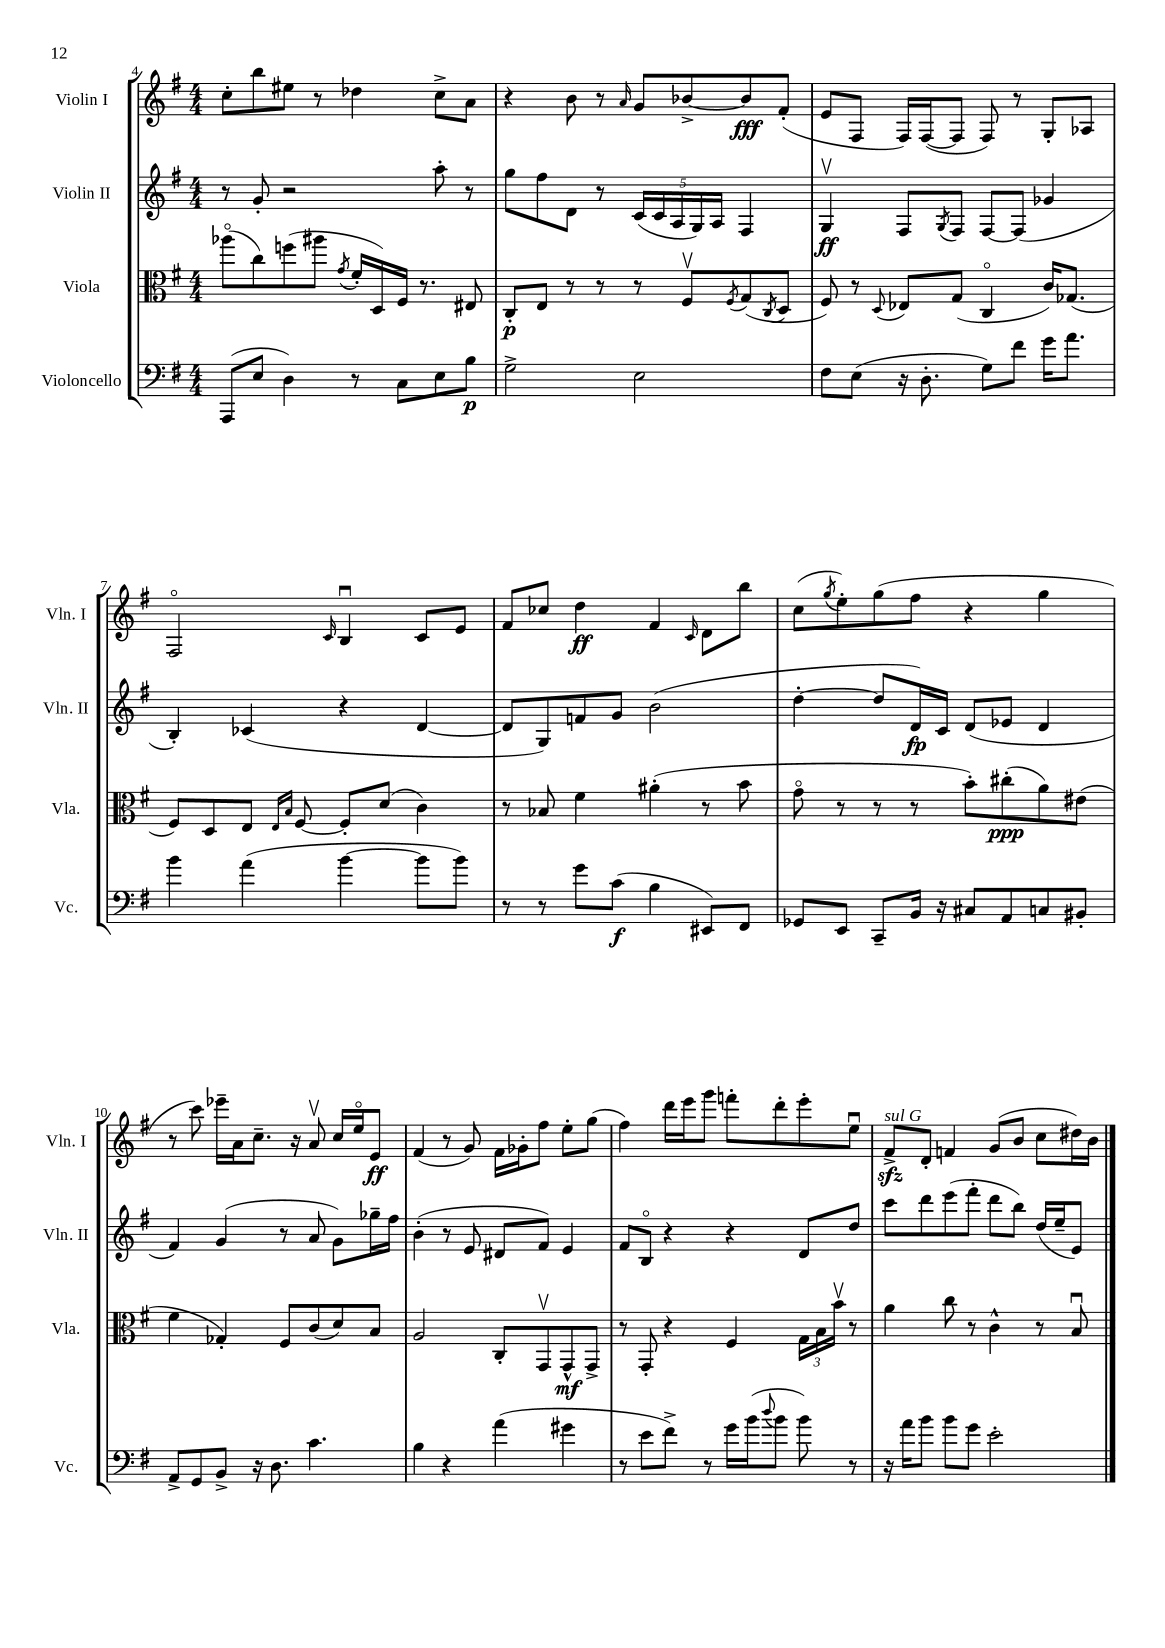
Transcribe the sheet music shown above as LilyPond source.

<<
\new StaffGroup <<
\new Staff = "s0" \with { instrumentName = "Violin I" shortInstrumentName = "Vln. I" } {
    \clef treble \key g \major \numericTimeSignature \time 4/4
    c''8-. b''8 eis''8 r8 des''4 c''8-> a'8 |
    r4 b'8 r8 \grace { a'16 } g'8 bes'8~-> bes'8\fff fis'8-.( |
    e'8 fis8 fis16) fis16~( fis8 fis8) r8 g8-. aes8 |
    fis2\flageolet \grace { c'16 } b4\downbow c'8 e'8 |
    fis'8 ces''8 d''4\ff fis'4 \grace { c'16 } d'8 b''8 |
    c''8( \acciaccatura { g''8 } e''8-.) g''8( fis''8 r4 g''4 |
    r8 c'''8) ees'''16-- a'16 c''8.-- r16 a'8\upbow c''16 e''16\flageolet e'8\ff |
    fis'4( r8 g'8) fis'16 ges'16-. fis''8 e''8-. g''8( |
    fis''4) d'''16 e'''16 g'''8 f'''8-. d'''8-. e'''8-. e''8\downbow |
    fis'8->\sfz^\markup { \italic "sul G" } d'8-. f'4 g'8( b'8 c''8 dis''16) b'16 \bar "|." |
}
\new Staff = "s1" \with { instrumentName = "Violin II" shortInstrumentName = "Vln. II" } {
    \clef treble \key g \major \numericTimeSignature \time 4/4
    r8 g'8-. r2 a''8-. r8 |
    g''8 fis''8 d'8 r8 \tuplet 5/4 { c'16( c'16 a16 g16) a16 } fis4 |
    g4\upbow\ff fis8 \acciaccatura { g8 } fis8 fis8~ fis8( ges'4 |
    b4-.) ces'4( r4 d'4~ |
    d'8 g8) f'8 g'8 b'2( |
    d''4~-. d''8 d'16\fp) c'16 d'8( ees'8 d'4 |
    fis'4) g'4( r8 a'8 g'8) ges''16-- fis''16 |
    b'4-.( r8 e'8 dis'8 fis'8) e'4 |
    fis'8 b8\flageolet r4 r4 d'8 d''8 |
    c'''8 d'''8 e'''8( fis'''8-. d'''8 b''8) d''16( e''16-- e'8) \bar "|." |
}
\new Staff = "s2" \with { instrumentName = "Viola" shortInstrumentName = "Vla." } {
    \clef alto \key g \major \numericTimeSignature \time 4/4
    aes''8\flageolet( c''8) f''8( ais''8 \acciaccatura { g'8 } fis'16-. d16) fis16 r8. eis8 |
    c8-.\p e8 r8 r8 r8 fis8\upbow \acciaccatura { fis8 } g8( \acciaccatura { c8 } d8 |
    fis8) r8 \appoggiatura { d8 } ees8 g8( c4\flageolet c'16) ges8.( |
    fis8) d8 e8 \grace { e16 b16 } fis8~ fis8-. d'8( c'4) |
    r8 bes8 fis'4 ais'4-.( r8 b'8 |
    g'8\flageolet r8 r8 r8 b'8-.) cis''8-.\ppp( a'8) eis'8( |
    fis'4 ges4-.) fis8 c'8( d'8) b8 |
    a2 c8-. g,8\upbow g,8-^\mf g,8-> |
    r8 g,8-. r4 fis4 \tuplet 3/2 { g16 b16 b'16\upbow } r8 |
    a'4 c''8 r8 c'4-^ r8 b8\downbow \bar "|." |
}
\new Staff = "s3" \with { instrumentName = "Violoncello" shortInstrumentName = "Vc." } {
    \clef bass \key g \major \numericTimeSignature \time 4/4
    a,,8( e8 d4) r8 c8 e8 b8\p |
    g2-> e2 |
    fis8 e8( r16 d8.-. g8) fis'8 g'16 a'8. |
    b'4 a'4( b'4~ b'8 b'8) |
    r8 r8 g'8 c'8\f( b4 eis,8) fis,8 |
    ges,8 e,8 c,8-- b,16 r16 cis8 a,8 c8 bis,8-. |
    a,8-> g,8 b,8-> r16 d8. c'4. |
    b4 r4 a'4( gis'4 |
    r8 e'8 fis'8->) r8 g'16 b'16( \appoggiatura { d''8 } b'8 b'8) r8 |
    r16 a'16 b'8 b'8 g'8 e'2-. \bar "|." |
}
>>
>>
\layout { \context { \Score currentBarNumber = #4 } }
